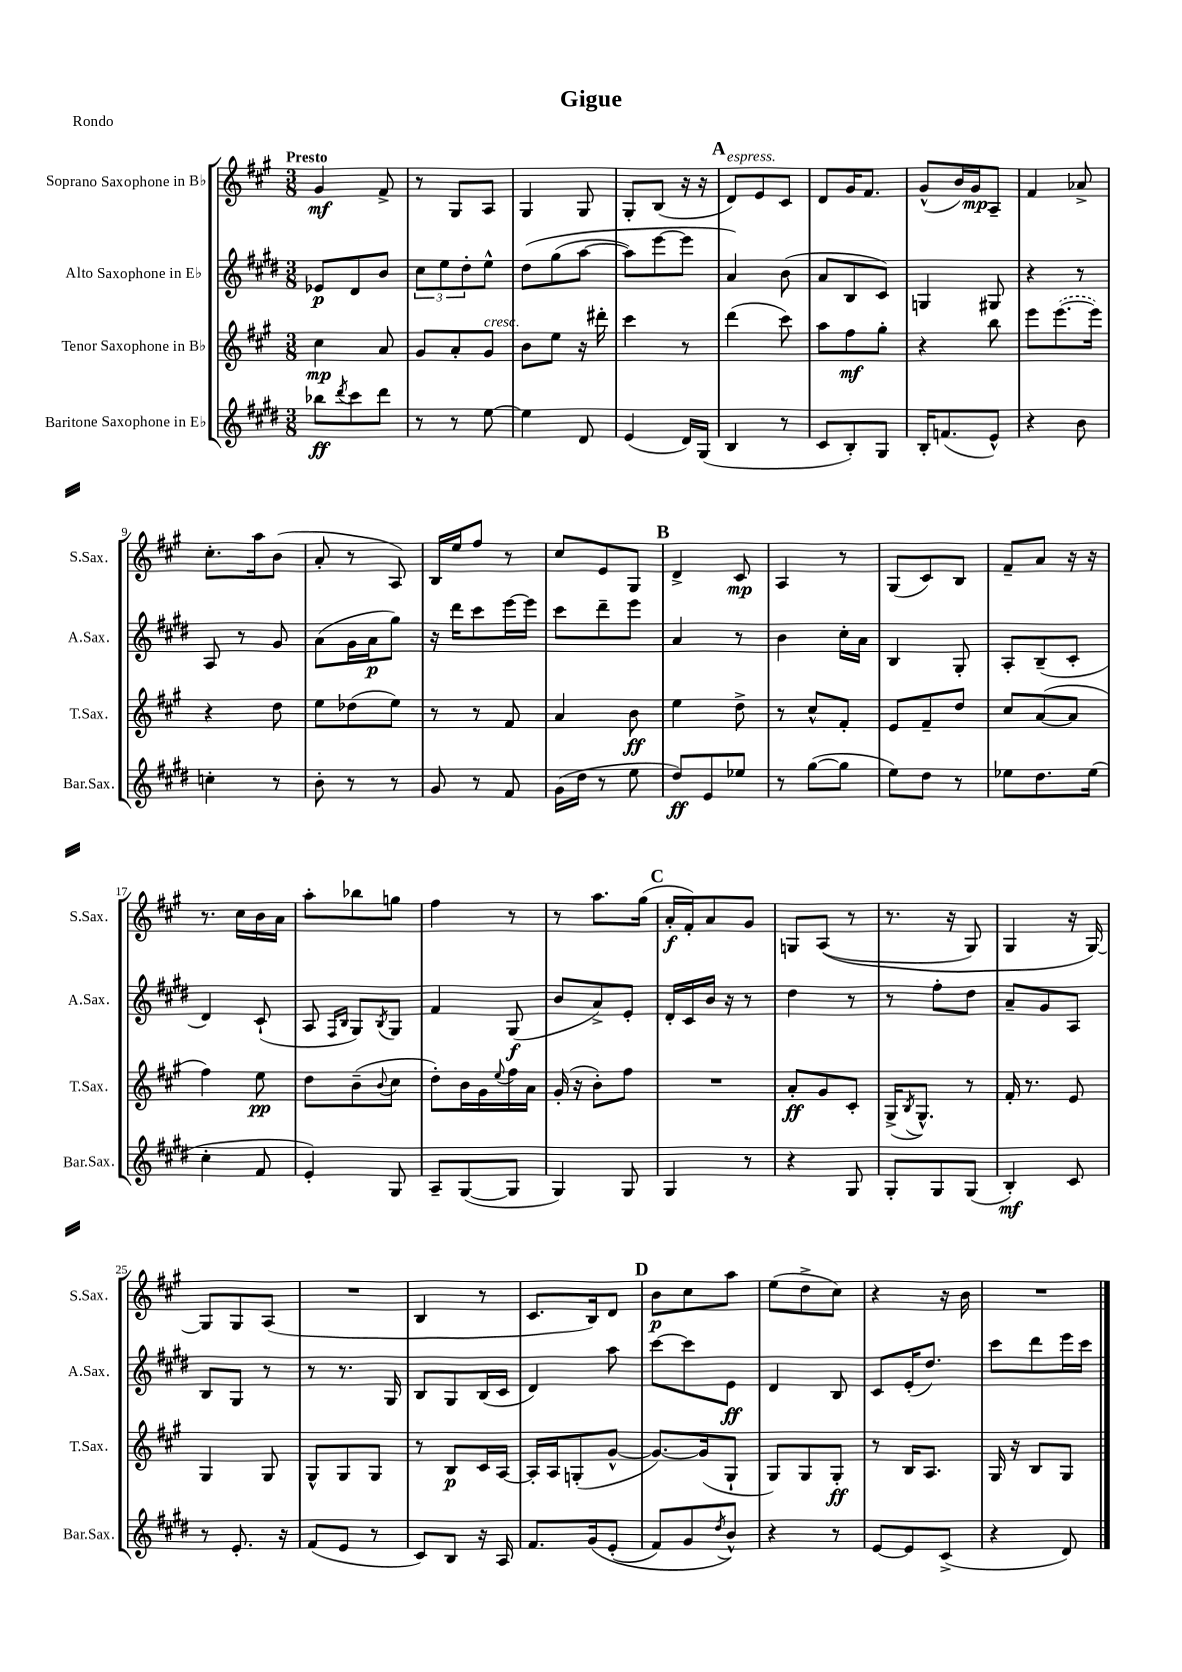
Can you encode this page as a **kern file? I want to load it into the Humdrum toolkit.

**kern	**dynam	**kern	**dynam	**kern	**dynam	**kern	**dynam
*part4	*part4	*part3	*part3	*part2	*part2	*part1	*part1
*staff4	*staff4	*staff3	*staff3	*staff2	*staff2	*staff1	*staff1
*I"Baritone Saxophone in E♭	*	*I"Tenor Saxophone in B♭	*	*I"Alto Saxophone in E♭	*	*I"Soprano Saxophone in B♭	*
*I'Bar.Sax.	*	*I'T.Sax.	*	*I'A.Sax.	*	*I'S.Sax.	*
*clefG2	*	*clefG2	*	*clefG2	*	*clefG2	*
*k[f#c#g#d#]	*	*k[f#c#g#]	*	*k[f#c#g#d#]	*	*k[f#c#g#]	*
*M3/8	*	*M3/8	*	*M3/8	*	*M3/8	*
=1	=1	=1	=1	=1	=1	=1	=1
!	!	!	!	!	!	!LO:TX:a:B:t=Presto	!
8bb-X\L	ff	4cc#\	mp	8e-X/L	p	4g#/	mf
8qddd#/	.	.	.	.	.	.	.
8ccc#\	.	.	.	8d#/	.	.	.
8ddd#\J	.	8a/	.	8b/J	.	8f#^/	.
=2	=2	=2	=2	=2	=2	=2	=2
8r	.	8g#/L	.	12cc#\L	.	8r	.
.	.	.	.	12ee\	.	.	.
8r	.	8a'/	.	.	.	8G#/L	.
.	.	.	.	12dd#'\	.	.	.
!	!	!LO:TX:a:i:t=cresc.	!	!	!	!	!
[8ee\	.	8g#/J	.	8ee^^\J	.	8A/J	.
=3	=3	=3	=3	=3	=3	=3	=3
4ee\]	.	8b\L	.	(8dd#\L	.	4G#/	.
.	.	8ee\J	.	(8gg#\	.	.	.
8d#/	.	16r	.	[8aa\J	.	8G#/	.
.	.	16ddd#X'\	.	.	.	.	.
=4	=4	=4	=4	=4	=4	=4	=4
(4e/	.	4ccc#\	.	8aa\L])	.	8G#'/L	.
.	.	.	.	[8eee\	.	(8B/J	.
16d#/LL)	.	8r	.	8eee\J]	.	16r	.
(16G#/JJ	.	.	.	.	.	16r	.
!!LO:REH:place=s1:t=A
=5	=5	=5	=5	=5	=5	=5	=5
!	!	!	!	!	!	!LO:TX:a:i:t=espress.	!
4B/	.	(4ddd\	.	4a/)	.	8d/L)	.
.	.	.	.	.	.	8e/	.
8r	.	8ccc#\)	.	(8b\	.	8c#/J	.
=6	=6	=6	=6	=6	=6	=6	=6
8c#/L	.	8aa\L	.	8a/L	.	8d/L	.
8B'/)	.	8ff#\	mf	8B/	.	16g#/K	.
.	.	.	.	.	.	8.f#/J	.
8G#/J	.	8gg#'\J	.	8c#/J)	.	.	.
=7	=7	=7	=7	=7	=7	=7	=7
16B'/KL	.	4r	.	4Gn/	.	(8g#^^/L	.
(8.fn/	.	.	.	.	.	.	.
.	.	.	.	.	.	16b/L)	.
.	.	.	.	.	.	16g#/J	mp
8e^^/J)	.	8bb\	.	8G#X/	.	8A~/J	.
=8	=8	=8	=8	=8	=8	=8	=8
4r	.	8eee\L	.	4r	.	4f#/	.
.	.	([8.eee\	.	.	.	.	.
8b\	.	.	.	8r	.	8a-X^/	.
.	.	16eee\Jk])	.	.	.	.	.
!!LO:LB:g=z
=9	=9	=9	=9	=9	=9	=9	=9
4ccn'\	.	4r	.	8A/	.	8.cc#'\L	.
.	.	.	.	8r	.	.	.
.	.	.	.	.	.	16aa\k	.
8r	.	8dd\	.	8g#/	.	(8b\J	.
=10	=10	=10	=10	=10	=10	=10	=10
8b'\	.	8ee\L	.	(8a\L	.	8a'/	.
8r	.	(8dd-X\	.	16g#\L	.	8r	.
.	.	.	.	16a\J	p	.	.
8r	.	8ee\J)	.	8gg#\J)	.	8A/)	.
=11	=11	=11	=11	=11	=11	=11	=11
8g#/	.	8r	.	16r	.	16B/LL	.
.	.	.	.	16ddd#\KL	.	16ee/J	.
8r	.	8r	.	8ccc#\	.	8ff#/J	.
8f#/	.	8f#/	.	[16eee\L	.	8r	.
.	.	.	.	16eee\JJ]	.	.	.
=12	=12	=12	=12	=12	=12	=12	=12
(16g#\LL	.	4a/	.	8ccc#\L	.	8cc#/L	.
16dd#\JJ	.	.	.	.	.	.	.
8r	.	.	.	8ddd#~\	.	8e/	.
8ee\	.	8b\	ff	8eee\J	.	8G#/J	.
!!LO:REH:place=s1:t=B
=13	=13	=13	=13	=13	=13	=13	=13
8dd#/L)	ff	4ee\	.	4a/	.	4d^/	.
8e/	.	.	.	.	.	.	.
8ee-X/J	.	8dd^\	.	8r	.	8c#/	mp
=14	=14	=14	=14	=14	=14	=14	=14
8r	.	8r	.	4b\	.	4A/	.
([8gg#\L	.	8cc#^^/L	.	.	.	.	.
8gg#\J]	.	8f#'/J	.	16cc#'\LL	.	8r	.
.	.	.	.	16a\JJ	.	.	.
=15	=15	=15	=15	=15	=15	=15	=15
8ee\L)	.	8e/L	.	4B/	.	(8G#/L	.
8dd#\J	.	8f#~/	.	.	.	8c#/)	.
8r	.	8dd/J	.	8G#'/	.	8B/J	.
=16	=16	=16	=16	=16	=16	=16	=16
8ee-X\L	.	8cc#/L	.	8A'/L	.	8f#~/L	.
8.dd#\	.	([8a/	.	(8B~/	.	8a/J	.
.	.	8a/J]	.	8c#'/J	.	16r	.
(16ee-\Jk	.	.	.	.	.	16r	.
!!LO:LB:g=z
=17	=17	=17	=17	=17	=17	=17	=17
4cc#'\	.	4ff#\)	.	4d#/)	.	8.r	.
.	.	.	.	.	.	16cc#\LL	.
8f#/	.	8ee\	pp	(8c#`/	.	16b\	.
.	.	.	.	.	.	16a\JJ	.
=18	=18	=18	=18	=18	=18	=18	=18
4e'/)	.	8dd\L	.	8A/	.	8aa'\L	.
.	.	.	.	16qqF#/LL	.	.	.
.	.	.	.	16qqB/JJ	.	.	.
.	.	(8b~\	.	8G#/L)	.	8bb-X\	.
.	.	8qqb/	.	8qB/	.	.	.
8G#/	.	8cc#\J	.	8G#/J	.	8ggn\J	.
=19	=19	=19	=19	=19	=19	=19	=19
8A~/L	.	8dd'\L)	.	4f#/	.	4ff#\	.
([8G#/	.	16b\L	.	.	.	.	.
.	.	16g#\	.	.	.	.	.
.	.	8qqee/	.	.	.	.	.
8G#/J]	.	16ff#\	.	(8G#/	f	8r	.
.	.	16a\JJ	.	.	.	.	.
=20	=20	=20	=20	=20	=20	=20	=20
4G#/)	.	(16g#'/	.	8b/L	.	8r	.
.	.	16r	.	.	.	.	.
.	.	8b'\L)	.	8a^/)	.	8.aa\L	.
8G#/	.	8ff#\J	.	8e'/J	.	.	.
.	.	.	.	.	.	(16gg#\Jk	.
!!LO:REH:place=s1:t=C
=21	=21	=21	=21	=21	=21	=21	=21
4G#/	.	4.r	.	16d#'/LL	.	16a'/LL	f
.	.	.	.	16c#/	.	16f#'/J)	.
.	.	.	.	16b/JJ	.	8a/	.
.	.	.	.	16r	.	.	.
8r	.	.	.	8r	.	8g#/J	.
=22	=22	=22	=22	=22	=22	=22	=22
4r	.	8a'/L	ff	4dd#\	.	8Gn/L	.
.	.	8g#/	.	.	.	((8A/J	.
8G#/	.	8c#'/J	.	8r	.	8r	.
=23	=23	=23	=23	=23	=23	=23	=23
8G#'/L	.	(16G#^/KL	.	8r	.	8.r	.
.	.	8qB/	.	.	.	.	.
.	.	8.G#^^/J)	.	.	.	.	.
8G#/	.	.	.	8ff#'\L	.	.	.
.	.	.	.	.	.	16r	.
(8G#/J	.	8r	.	8dd#\J	.	8G#/)	.
=24	=24	=24	=24	=24	=24	=24	=24
4B'/)	mf	16f#'/	.	8a~/L	.	4G#/	.
.	.	8.r	.	.	.	.	.
.	.	.	.	8g#/	.	.	.
8c#/	.	8e/	.	8A/J	.	16r	.
.	.	.	.	.	.	[16G#/)	.
!!LO:LB:g=z
=25	=25	=25	=25	=25	=25	=25	=25
8r	.	4G#/	.	8B/L	.	8G#/L]	.
8.e'/	.	.	.	8G#/J	.	8G#/	.
.	.	8G#/	.	8r	.	(8A/J	.
16r	.	.	.	.	.	.	.
=26	=26	=26	=26	=26	=26	=26	=26
(8f#/L	.	8G#^^/L	.	8r	.	4.r	.
8e/J	.	8G#/	.	8.r	.	.	.
8r	.	8G#/J	.	.	.	.	.
.	.	.	.	16G#/	.	.	.
=27	=27	=27	=27	=27	=27	=27	=27
8c#/L)	.	8r	.	8B/L	.	4B/	.
8B/J	.	8B/L	p	8G#/	.	.	.
16r	.	16c#/L	.	(16B/L	.	8r	.
16A/	.	[16A/JJ	.	16c#/JJ	.	.	.
=28	=28	=28	=28	=28	=28	=28	=28
8.f#/L	.	16A'/LL]	.	4d#/)	.	8.c#/L	.
.	.	16A/J	.	.	.	.	.
.	.	(8Gn'/	.	.	.	.	.
(16g#/k	.	.	.	.	.	16B/k)	.
(8e'/J	.	[8g#^^/J	.	8aa\	.	8d/J	.
!!LO:REH:place=s1:t=D
=29	=29	=29	=29	=29	=29	=29	=29
8f#/L)	.	8.g#/L_)	.	[8ccc#\L	.	8b\L	p
8g#/	.	.	.	8ccc#\]	.	8cc#\	.
.	.	(16g#/k]	.	.	.	.	.
8qdd#/	.	.	.	.	.	.	.
8b^^/J)	.	8G#`/J	.	8e\J	ff	8aa\J	.
=30	=30	=30	=30	=30	=30	=30	=30
4r	.	8G#/L)	.	4d#/	.	(8ee\L	.
.	.	8G#/	.	.	.	8dd^\	.
8r	.	8G#'/J	ff	8B/	.	8cc#\J)	.
=31	=31	=31	=31	=31	=31	=31	=31
[8e/L	.	8r	.	8c#/L	.	4r	.
8e/]	.	16B/KL	.	(16e'/K	.	.	.
.	.	8.A/J	.	8.dd#/J)	.	.	.
(8c#^/J	.	.	.	.	.	16r	.
.	.	.	.	.	.	16b\	.
=32	=32	=32	=32	=32	=32	=32	=32
4r	.	16G#/	.	8ccc#\L	.	4.r	.
.	.	16r	.	.	.	.	.
.	.	8B/L	.	8ddd#\	.	.	.
8d#/)	.	8G#/J	.	16eee\L	.	.	.
.	.	.	.	16ccc#\JJ	.	.	.
==	==	==	==	==	==	==	==
*-	*-	*-	*-	*-	*-	*-	*-
